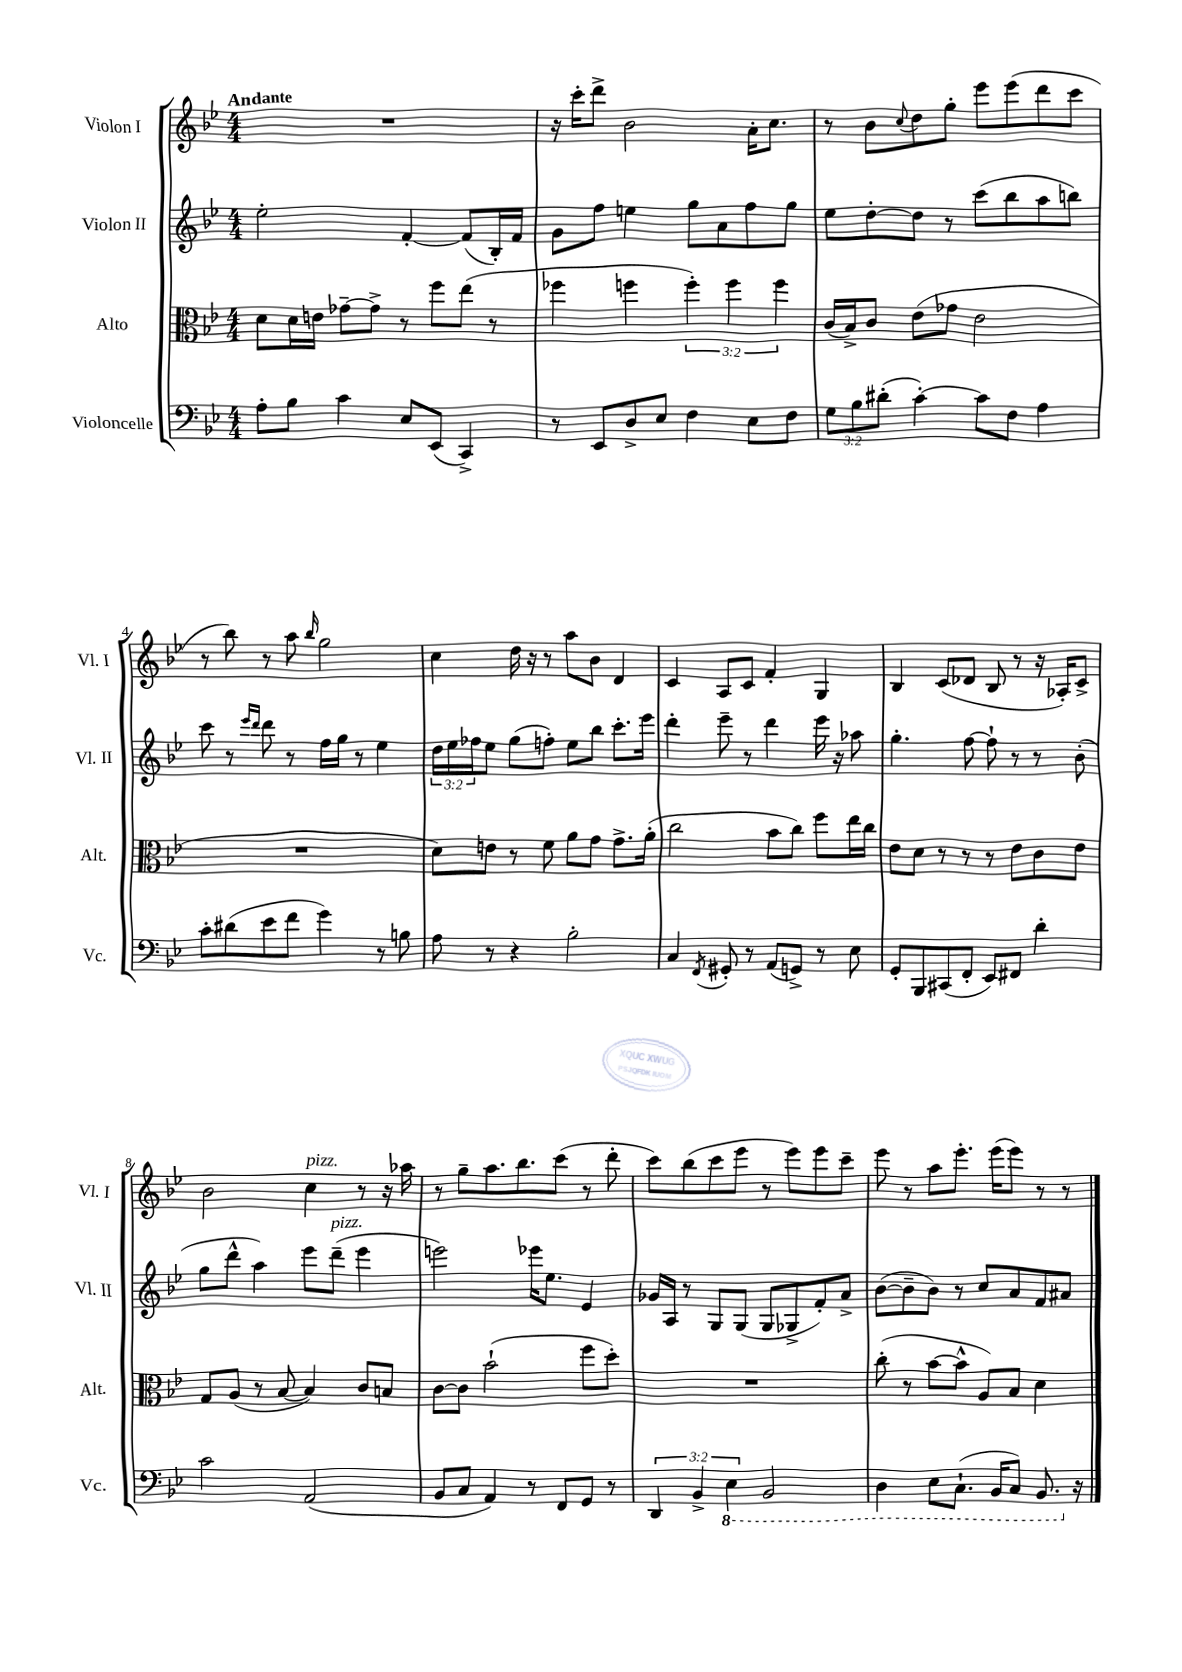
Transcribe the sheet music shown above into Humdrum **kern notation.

**kern	**kern	**kern	**kern
*staff4	*staff3	*staff2	*staff1
*clefF4	*clefC3	*clefG2	*clefG2
*k[b-e-]	*k[b-e-]	*k[b-e-]	*k[b-e-]
*M4/4	*M4/4	*M4/4	*M4/4
8A'	8d	2ee-'	1r
8B-	16d	.	.
.	16e	.	.
4c	[8g-~	.	.
.	8g-^]	.	.
8E-	8r	[4f'	.
(8EE-	8ff	.	.
4CC^)	(8ee-	(8f]	.
.	8r	16B-')	.
.	.	16f	.
=	=	=	=
8r	4ff-	8g	16r
.	.	.	16ccc'
8EE-	.	8ff	8ddd^
8D^	4ff	4ee	2b-
8E-	.	.	.
4F	6ff')	8gg	.
.	.	8a	.
.	6ff	.	.
8E-	.	8ff	16a'
.	.	.	8.cc
.	6ff	.	.
8F	.	8gg	.
=	=	=	=
12G	(16c	8ee-	8r
.	16B-^)	.	.
12B-	.	.	.
.	8c	[8dd'	8b-
(12d#'	.	.	.
.	.	.	8qqcc
[4c')	(8e-	8dd]	8dd
.	8g-	8r	8gg'
8c]	2e-	(8ccc	8eee-
8F	.	8bb-	(8eee-
4A	.	8aa	8ddd
.	.	8bb)	8ccc
=	=	=	=
8c'	1r	8ccc	8r
(8d#	.	8r	8bb-)
.	.	16qqeee-	.
.	.	16qqddd	.
8e-	.	8ddd	8r
8f	.	8r	8aa
.	.	.	16qqbb-
4g)	.	16ff	2gg
.	.	16gg	.
.	.	8r	.
8r	.	4ee-	.
8B	.	.	.
=	=	=	=
8A	8d)	24dd	4cc
.	.	24ee-	.
.	.	24ff-	.
8r	8e	8ee-	.
4r	8r	(8gg	16dd
.	.	.	16r
.	8f	8ff')	8r
2B-'	8a	8ee-	8aa
.	8g	8bb-	8b-
.	8.g^	8.ccc'	4d
.	(16a'	16eee-	.
=	=	=	=
4C	2cc	4ddd'	4c
8qFF	.	.	.
8GG#'	.	8eee-~	8A
8r	.	8r	8c
(8AA	8b-	4ddd	4f'
8GG^)	8cc)	.	.
8r	8ff	16eee-	4G
.	.	16r	.
8E-	16ee-	8aa-	.
.	16cc	.	.
=	=	=	=
8GG'	8e-	4.gg'	4B-
8BBB-	8d	.	.
(8CC#	8r	.	(8c
8FF'	8r	[8ff	8d-
8EE-)	8r	8ff`]	8B-
8FF#	8e-	8r	8r
4d'	8c	8r	16r
.	.	.	16A-')
.	8e-	(8b-'	8c^
=	=	=	=
2c	8G	8gg	2b-
.	(8A	8ddd^^	.
.	8r	4aa)	.
.	[8B-	.	.
(2AA	4B-])	8eee-	4cc
.	.	(8ddd~	.
.	8c	4eee-	8r
.	8B	.	16r
.	.	.	16aa-
=	=	=	=
8BB-	[8c	2eee)	8r
8C	8c]	.	8gg~
4AA)	(2b-`	.	8.aa
.	.	.	8.bb-
8r	.	16eee-	.
.	.	8.ee-	.
8FF	.	.	(8ccc
8GG	8ff	4e-	8r
8r	8dd')	.	8ddd'
=	=	=	=
6DD	1r	16g-	8ccc)
.	.	16A	.
.	.	8r	(8bb-
6BB-^	.	.	.
.	.	8G	8ccc
6EE-	.	.	.
.	.	(8G	8eee-
2BBB-	.	8G	8r
.	.	8G-^	8eee-)
.	.	8f')	8eee-
.	.	8a^	8ccc~
=	=	=	=
4DD	(8cc'	([8b-	8eee-
.	8r	8b-~]	8r
8EE-	[8b-	8b-)	8aa
(8.CC`	8b-^^]	8r	8.eee-'
.	8A)	8cc	.
16BBB-	.	.	(16eee-
8CC)	8B-	8a	8eee-)
8.BBB-	4d	8f	8r
.	.	8a#	8r
16r	.	.	.
==	==	==	==
*-	*-	*-	*-
